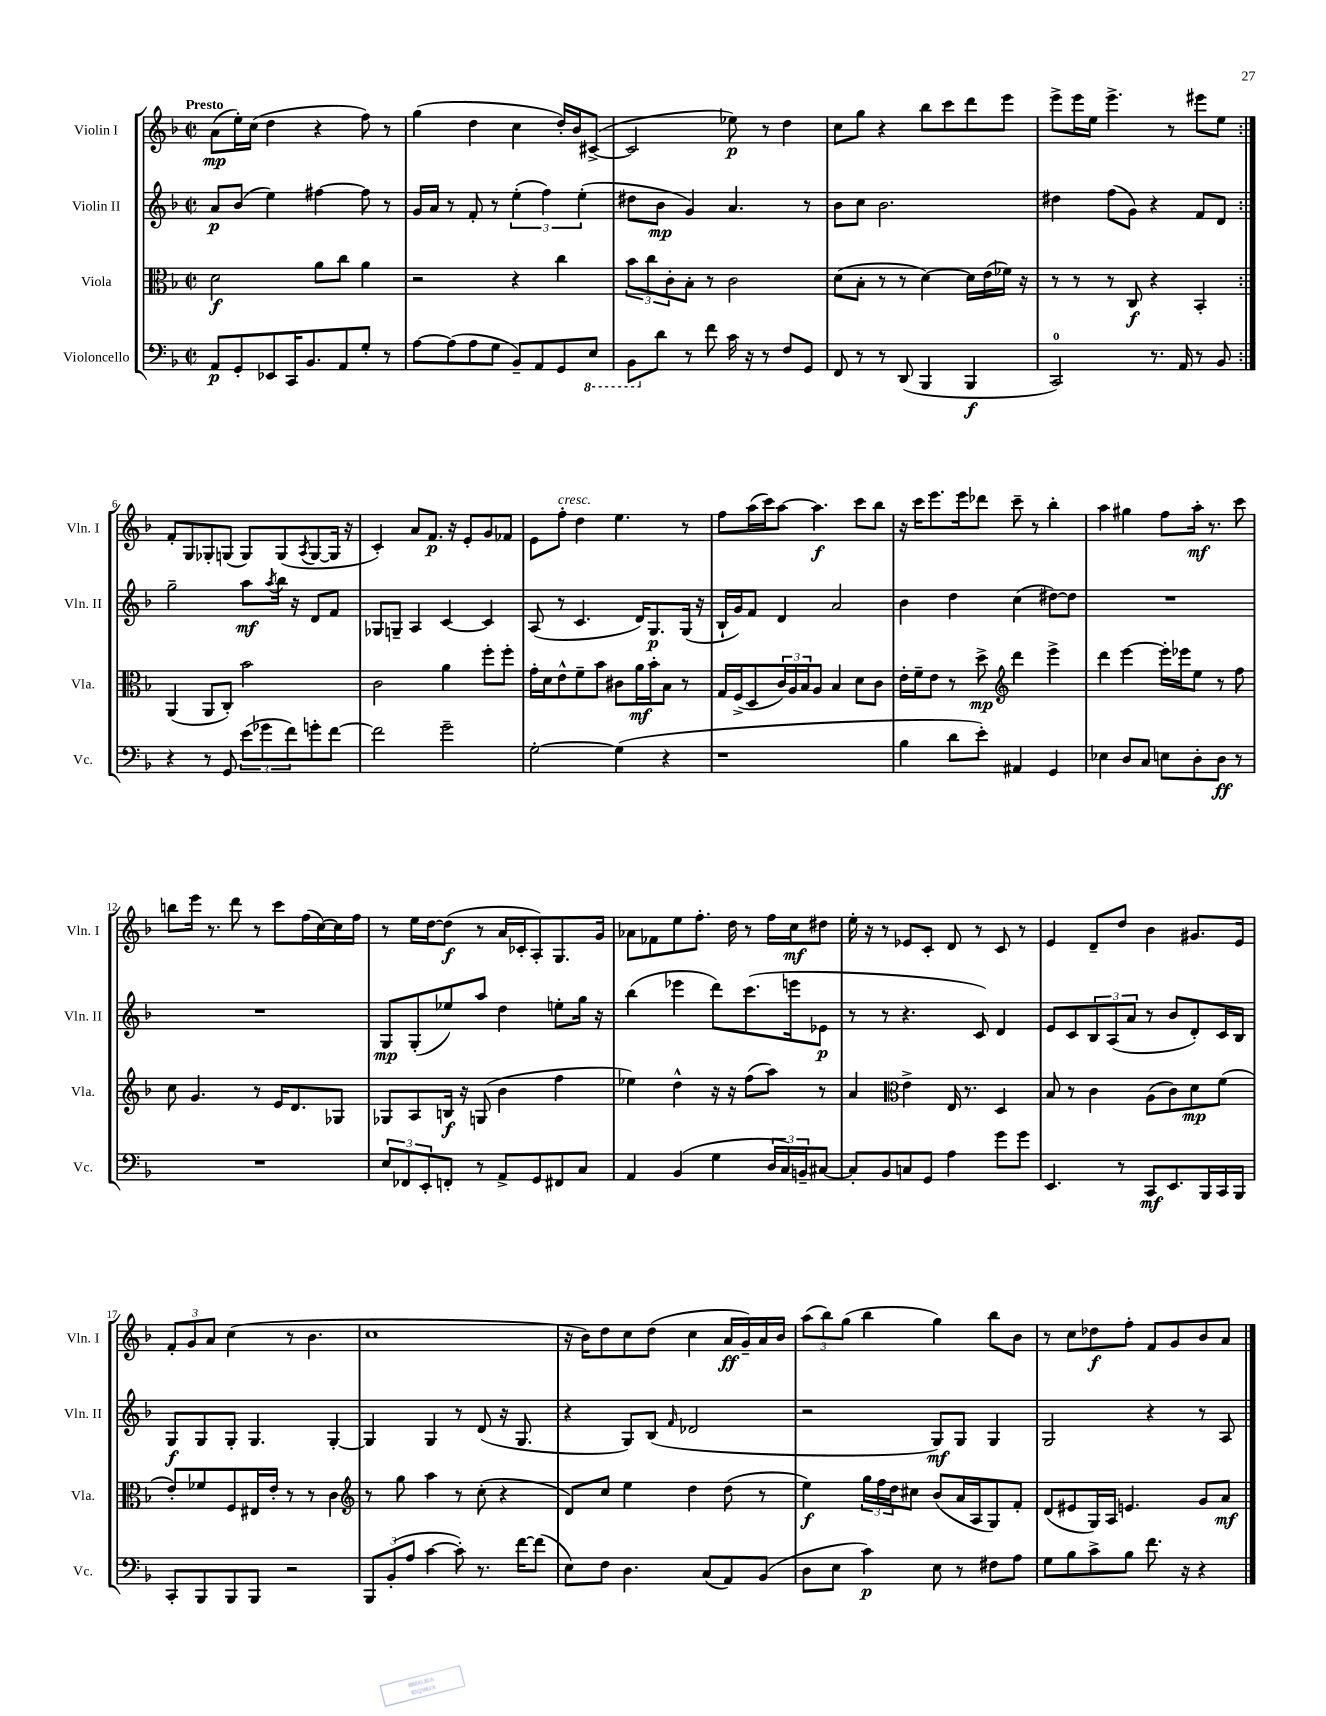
<<
\new StaffGroup <<
\new Staff = "s0" \with { instrumentName = "Violin I" shortInstrumentName = "Vln. I" } {
    \clef treble \key f \major \defaultTimeSignature \time 2/2 \tempo "Presto"
    \repeat volta 2 { a'8\mp( e''16-.) c''16( d''4 r4 f''8) r8 |
    g''4( d''4 c''4 d''16-.) bes'16 cis'8~->( |
    cis'2 ees''8\p) r8 d''4 |
    c''8 g''8 r4 bes''8 c'''8 d'''8 e'''8 |
    e'''8-> e'''16 e''16 e'''4.-> r8 eis'''8 e''8 | }
    f'8-. g8 ges8-. g8( g8) g8( \acciaccatura { a8 } g8~ g16 r16 |
    c'4-.) a'8 f'8.\p r16 e'8-. g'8 fes'8 |
    e'8 f''8-.^\markup { \italic "cresc." } d''4 e''4. r8 |
    f''8 a''16( c'''16) a''8~ a''4.\f c'''8 bes''8 |
    r16 c'''16 e'''8. e'''16 des'''8 c'''8-- r8 bes''4-. |
    a''4 gis''4 f''8 a''16-.\mf r8. c'''8 |
    b''8 e'''16 r8. d'''8 r8 c'''8 f''16( c''16~) c''16 f''16 |
    r8 e''16 d''16~ d''8\f( r8 a'16 ces'16-. a8-.) g8. g'16 |
    aes'8 fes'8 e''8 f''8.-. d''16 r8 f''16 c''16\mf dis''8 |
    e''16-. r16 r8 ees'8 c'8-. d'8 r8 c'8 r8 |
    e'4 d'8-- d''8 bes'4 gis'8. e'16 |
    \tuplet 3/2 { f'8-. g'8 a'8 } c''4( r8 bes'4. |
    c''1 |
    r16 bes'16) d''8 c''8 d''8( c''4 a'16\ff g'16--) a'16 bes'16 |
    \tuplet 3/2 { a''8( bes''8) g''8( } bes''4 g''4) bes''8 bes'8 |
    r8 c''8 des''8\f f''8-. f'8 g'8 bes'8 a'8 \bar "|." |
}
\new Staff = "s1" \with { instrumentName = "Violin II" shortInstrumentName = "Vln. II" } {
    \clef treble \key f \major \defaultTimeSignature \time 2/2
    \repeat volta 2 { a'8\p bes'8( e''4) fis''4~ fis''8 r8 |
    g'16 a'16 r8 f'8-. r8 \tuplet 3/2 { e''4-.( f''4) e''4-.( } |
    dis''8 bes'8\mp g'4) a'4. r8 |
    bes'8 c''8 bes'2. |
    dis''4 f''8( g'8) r4 f'8 d'8 | }
    g''2-- a''8\mf \acciaccatura { a''8 } bes''16 r16 d'8 f'8 |
    ges8 g8-- a4 c'4~ c'4 |
    a8( r8 c'4. d'16) g8.\p g16( r16 |
    bes16-! g'16) f'8 d'4 a'2 |
    bes'4 d''4 c''4( dis''8~) dis''8 |
    R1 |
    R1 |
    g8\mp g8-.( ees''8) a''8 d''4 e''8-. g''16 r16 |
    bes''4( ees'''4 d'''8) c'''8.( e'''16 ees'8\p |
    r8 r8 r4. c'8) d'4 |
    e'8 c'8 \tuplet 3/2 { bes8 a8( a'8 } r8 bes'8 d'8-.) c'16 bes16 |
    g8\f g8 g8-. g4. g4~-. |
    g4 g4 r8 d'8( r16 g8. |
    r4 g8) bes8( \grace { f'16 } des'2 |
    r2 g8\mf) g8 g4 |
    g2 r4 r8 a8 \bar "|." |
}
\new Staff = "s2" \with { instrumentName = "Viola" shortInstrumentName = "Vla." } {
    \clef alto \key f \major \defaultTimeSignature \time 2/2
    \repeat volta 2 { d'2\f a'8 c''8 a'4 |
    r2 r4 c''4 |
    \tuplet 3/2 { bes'8 c''8 c'8-. } bes8-. r8 c'2 |
    d'8( bes8-. r8 r8 d'4~) d'16 e'16( fes'16) r16 |
    r8 r8 r8 c8\f r4 bes,4-. | }
    a,4( a,8 c8-.) bes'2 |
    c'2 a'4 f''8-. f''8-. |
    g'16-. d'16 e'8-^ f'8-- bes'8 cis'8 a'16\mf bes'16-. bes8 r8 |
    g16 f16->( d8 \tuplet 3/2 { c'16) a16 bes16 } a8 bes4 d'8 c'8 |
    e'16-. f'16-- e'8 r8 d''8->\mp \clef treble d'''4 e'''4-> |
    d'''4 e'''4~ e'''16-. ees'''16 e''8 r8 f''8 |
    c''8 g'4. r8 e'16 d'8. ges8 |
    ges8 a8 b16\f r16 g8( bes'4 f''4 |
    ees''4) d''4-^ r16 r16 f''8( a''8) r8 |
    a'4 \clef alto e'4-> e16 r8. d4 |
    bes8 r8 c'4 a8( c'8) d'8\mp f'8( |
    e'8-.) fes'8 f8 eis16 e'16-. r8 r8 c'4 |
    \clef treble r8 g''8 a''4 r8 c''8-.( r4 |
    d'8) c''8 e''4 d''4 d''8( r8 |
    e''4\f) \tuplet 3/2 { g''16 f''16 d''16 } cis''8 bes'8( a'16 a16 g8) f'8-. |
    d'8( eis'8 g16) a16 e'4. g'8 a'8\mf \bar "|." |
}
\new Staff = "s3" \with { instrumentName = "Violoncello" shortInstrumentName = "Vc." } {
    \clef bass \key f \major \defaultTimeSignature \time 2/2
    \repeat volta 2 { a,8\p g,8-. ees,8 c,16 bes,8. a,8 g8-. r8 |
    a8~ a8( a8 g8 bes,8--) a,8 g,8 \ottava #-1 e,8 |
    bes,,8 \ottava #0 d'8 r8 f'8 c'16 r16 r8 f8 g,8 |
    f,8 r8 r8 d,8( bes,,4 bes,,4\f |
    c,2-0) r8. a,16 r8 bes,8 | }
    r4 r8 g,8 \tuplet 3/2 { e'8( ges'8 f'8) } g'8-. f'8~ |
    f'2 g'2-- |
    g2~-. g4( r4 |
    r1 |
    bes4 d'8 e'8-.) ais,4 g,4 |
    ees4 d8 c8 e8 d8-. d8\ff r8 |
    R1 |
    \tuplet 3/2 { e8 fes,8 e,8-. } f,8-. r8 a,8-> g,8 fis,8 c8 |
    a,4 bes,4( g4 \tuplet 3/2 { d16 c16) b,16-- } cis8~ |
    cis8-. bes,8 c8 g,8 a4 g'8 g'8 |
    e,4. r8 c,8\mf e,8. bes,,16 c,16 bes,,16 |
    c,8-. bes,,8 bes,,8 bes,,8 r2 |
    \tuplet 3/2 { bes,,8 bes,8-.( a8 } c'4~ c'8-.) r8. f'16~ f'8( |
    e8) f8 d4. c8( a,8) bes,8( |
    d8 e8 c'4\p) e8 r8 fis8 a8 |
    g8 bes8 c'8-> bes8 f'8. r16 r4 \bar "|." |
}
>>
>>
